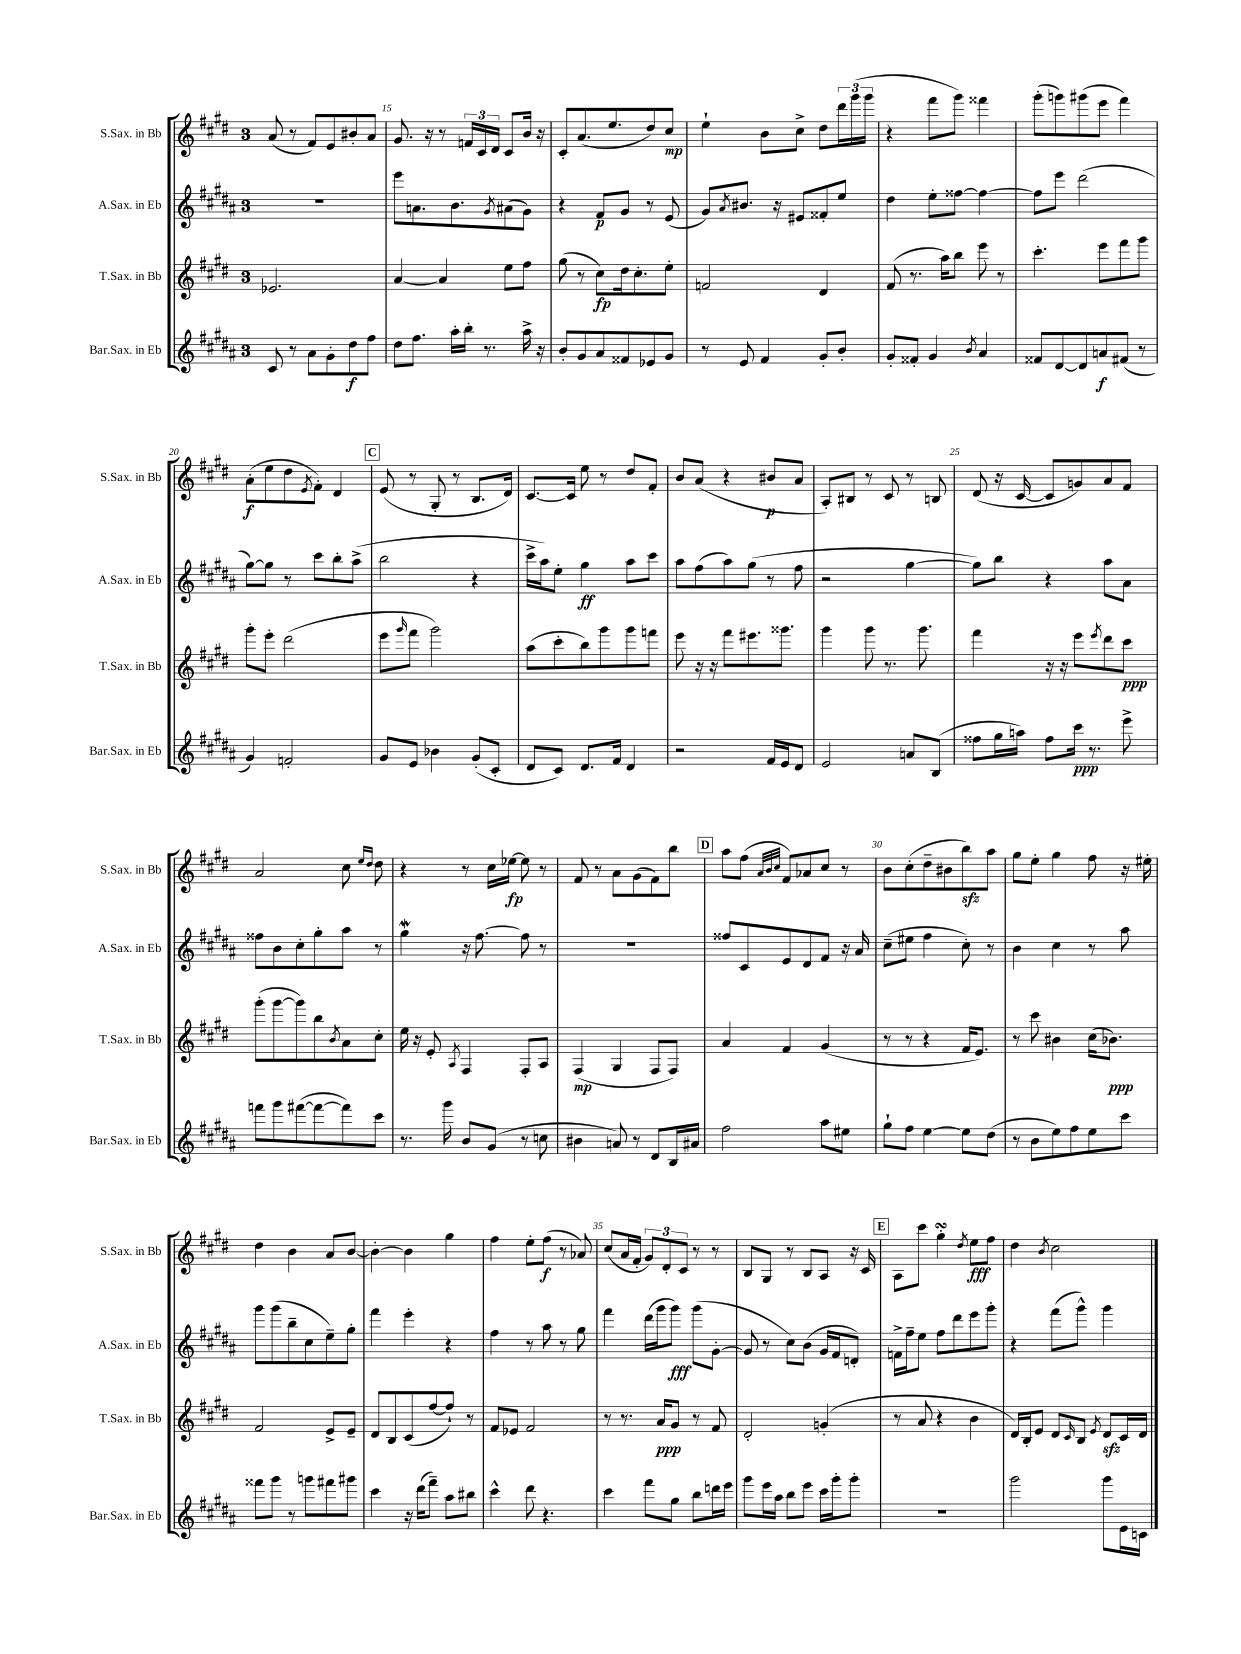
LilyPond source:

<<
\new StaffGroup <<
\new Staff = "s0" \with { instrumentName = "S.Sax. in Bb" shortInstrumentName = "S.Sax. in Bb" } {
    \clef treble \key e \major \once \override Staff.TimeSignature.style = #'single-digit \time 3/4
    a'8( r8 fis'8) e'8 bis'8-. a'8 |
    gis'8. r16 r8 \tuplet 3/2 { f'16 cis'16 dis'16 } cis'8 b'16 r16 |
    cis'8-. a'8.( e''8. dis''8) cis''8\mp |
    e''4-! b'8 cis''8-> dis''8 \tuplet 3/2 { dis'''16 gis'''16( gis'''16 } |
    r4 fis'''8 gis'''8) fisis'''4 |
    gis'''8-.( g'''8) gis'''8( e'''8 fis'''4) |
    a'8-.\f( e''8 dis''8 \acciaccatura { e'8 } fis'8-.) dis'4 |
    \mark \markup { \box "C" } e'8( r8 gis8-. r8 b8. dis'16) |
    cis'8.~ cis'16 e''8 r8 dis''8 fis'8-. |
    b'8 a'8( r4 bis'8\p a'8 |
    a8-.) bis8 r8 cis'8 r8 b8 |
    dis'8( r16 cis'16~ cis'8 g'8) a'8 fis'8 |
    a'2 cis''8 \grace { e''16 dis''16 } dis''8 |
    r4 r8 cis''16 ees''16~\fp ees''8 r8 |
    fis'8 r8 a'8 gis'8( fis'8) b''8 |
    \mark \markup { \box "D" } a''8 fis''8( \grace { a'32 b'32 cis''32 } fis'8) aes'8 cis''8 r8 |
    b'8 cis''8-.( dis''8-- bis'8 b''8\sfz) a''8 |
    gis''8 e''8-. gis''4 fis''8 r16 eis''16-. |
    dis''4 b'4 a'8 b'8~ |
    b'4~-. b'4 gis''4 |
    fis''4 e''8-. fis''8\f( r8 aes'8) |
    cis''8( a'16 fis'16-. \tuplet 3/2 { gis'8) dis'8-. cis'8 } r8 r8 |
    b8 gis8 r8 b8 a8 r16 cis'16 |
    \mark \markup { \box "E" } a8 cis'''8 gis''4-.\turn \acciaccatura { dis''8 } e''8\fff fis''8 |
    dis''4 \acciaccatura { b'8 } cis''2 \bar "|." |
}
\new Staff = "s1" \with { instrumentName = "A.Sax. in Eb" shortInstrumentName = "A.Sax. in Eb" } {
    \clef treble \key b \major \once \override Staff.TimeSignature.style = #'single-digit \time 3/4
    R2. |
    e'''8 a'8. b'8. \acciaccatura { gis'8 } ais'8( gis'8) |
    r4 fis'8\p gis'8 r8 e'8( |
    gis'8) \acciaccatura { ais'8 } bis'8. r16 eis'8 fisis'8-. e''8 |
    dis''4 e''8-. fisis''8~ fisis''4~ |
    fisis''8 e'''8 dis'''2( |
    gis''8~) gis''8 r8 cis'''8 b''8-. ais''8->( |
    \mark \markup { \box "C" } b''2 r4 |
    cis'''16-> ais''16) e''8-. gis''4\ff ais''8 cis'''8 |
    ais''8 fis''8( ais''8) gis''8( r8 fis''8 |
    r2 gis''4~ |
    gis''8) b''8 r4 ais''8 ais'8 |
    fisis''8 b'8 cis''8-. gis''8-. ais''8 r8 |
    gis''4\mordent r16 fis''8.~ fis''8 r8 |
    R2. |
    \mark \markup { \box "D" } fisis''8 cis'8 e'8 dis'8 fis'8 r16 ais'16 |
    cis''8--( eis''8 fis''4 cis''8-.) r8 |
    b'4 cis''4 r8 ais''8 |
    gis'''8 gis'''8( b''8-- cis''8 e''8--) gis''8-. |
    fis'''4 e'''4-. r4 |
    fis''4 r8 ais''8 r8 gis''8 |
    fis'''4 dis'''16( gis'''16 gis'''8\fff) gis'''8( gis'8~-. |
    gis'8 r8 cis''8) b'8( gis'16 fis'16 d'8-.) |
    \mark \markup { \box "E" } f'16-> fis''16-- e''8 fis''8 dis'''8 e'''8 gis'''8-. |
    r4 fis'''8( gis'''8-^) gis'''4 \bar "|." |
}
\new Staff = "s2" \with { instrumentName = "T.Sax. in Bb" shortInstrumentName = "T.Sax. in Bb" } {
    \clef treble \key e \major \once \override Staff.TimeSignature.style = #'single-digit \time 3/4
    ees'2. |
    a'4~ a'4 e''8 fis''8 |
    gis''8( r8 cis''8\fp) dis''16 cis''8.-. e''8-. |
    f'2 dis'4 |
    fis'8( r8. a''16) b''8 e'''8 r8 |
    cis'''4.-. e'''8 fis'''8 gis'''8 |
    gis'''8-. e'''8-. dis'''2( |
    \mark \markup { \box "C" } e'''8 \grace { gis'''16 } fis'''8 gis'''2) |
    a''8( cis'''8-. b''8) gis'''8 gis'''8 f'''8 |
    e'''8 r16 r16 fis'''8 eis'''8. gisis'''8. |
    gis'''4 gis'''8 r8. gis'''8. |
    fis'''4 r16 r16 e'''8 \acciaccatura { e'''8 } dis'''8 cis'''8\ppp |
    gis'''8-.( gis'''8~ gis'''8) b''8 \acciaccatura { b'8 } a'8 cis''8-. |
    e''16 r16 e'8-. \acciaccatura { a8 } fis4 fis8-. a8 |
    fis4\mp( gis4 fis8 fis8) |
    \mark \markup { \box "D" } a'4 fis'4 gis'4( |
    r8 r8 r4 fis'16 e'8.) |
    r8 cis'''8 bis'4 cis''16( bes'8.\ppp) |
    fis'2 e'8-> e'8-- |
    dis'8 b8 cis'8( fis''8~ fis''8-!) r8 |
    fis'8 ees'8 fis'2 |
    r8 r8. a'16\ppp gis'8 r8 fis'8 |
    dis'2-. g'4-.( |
    \mark \markup { \box "E" } r8 a'8 r4 b'4 |
    dis'16) b16-. e'8 dis'8 \grace { cis'16 } b8 \acciaccatura { e'8 } dis'8\sfz cis'16 dis'16 \bar "|." |
}
\new Staff = "s3" \with { instrumentName = "Bar.Sax. in Eb" shortInstrumentName = "Bar.Sax. in Eb" } {
    \clef treble \key b \major \once \override Staff.TimeSignature.style = #'single-digit \time 3/4
    cis'8 r8 ais'8 gis'8-. dis''8\f fis''8 |
    dis''8 fis''8. ais''16-. b''16-. r8. ais''16-> r16 |
    b'8-. gis'8 ais'8 fisis'8 ees'8 gis'8 |
    r8 e'8 fis'4 gis'8-. b'8-. |
    gis'8-. fisis'8-. gis'4 \acciaccatura { b'8 } ais'4 |
    fisis'8 dis'8~ dis'8 a'8\f fis'8( r8 |
    gis'4) f'2-. |
    \mark \markup { \box "C" } gis'8 e'8 bes'4 gis'8-.( cis'8-. |
    dis'8 cis'8) dis'8. fis'16 dis'4 |
    r2 fis'16 e'16 dis'8 |
    e'2 a'8 b8( |
    fisis''8 gis''16 a''16) fisis''8 cis'''16\ppp r8. e'''8-> |
    f'''8 gis'''8 fis'''8~( fis'''8~ fis'''8) cis'''8 |
    r8. gis'''16 b'8 gis'8( r8 c''8 |
    bis'4 a'8) r8 dis'8 b16 ais'16 |
    \mark \markup { \box "D" } fis''2 ais''8 eis''8 |
    gis''8-! fis''8 e''4~ e''8 dis''8( |
    r8 b'8 e''8) fis''8 e''8 cis'''8 |
    fisis'''8 gis'''8 r8 g'''8 fis'''8 gis'''8 |
    cis'''4 r16 dis'''16( fis'''8--) ais''8 bis''8 |
    cis'''4-^ dis'''8 r4. |
    cis'''4 fis'''8 gis''8 b''8 d'''16 e'''16 |
    gis'''8 e'''16 ais''16 b''8 e'''8 cis'''16 gis'''16-. gis'''8-. |
    \mark \markup { \box "E" } R2. |
    gis'''2 gis'''8 e'16 c'16 \bar "|." |
}
>>
>>
\layout { \context { \Score currentBarNumber = #14 \override BarNumber.break-visibility = ##(#f #t #t) barNumberVisibility = #(every-nth-bar-number-visible 5) } }
